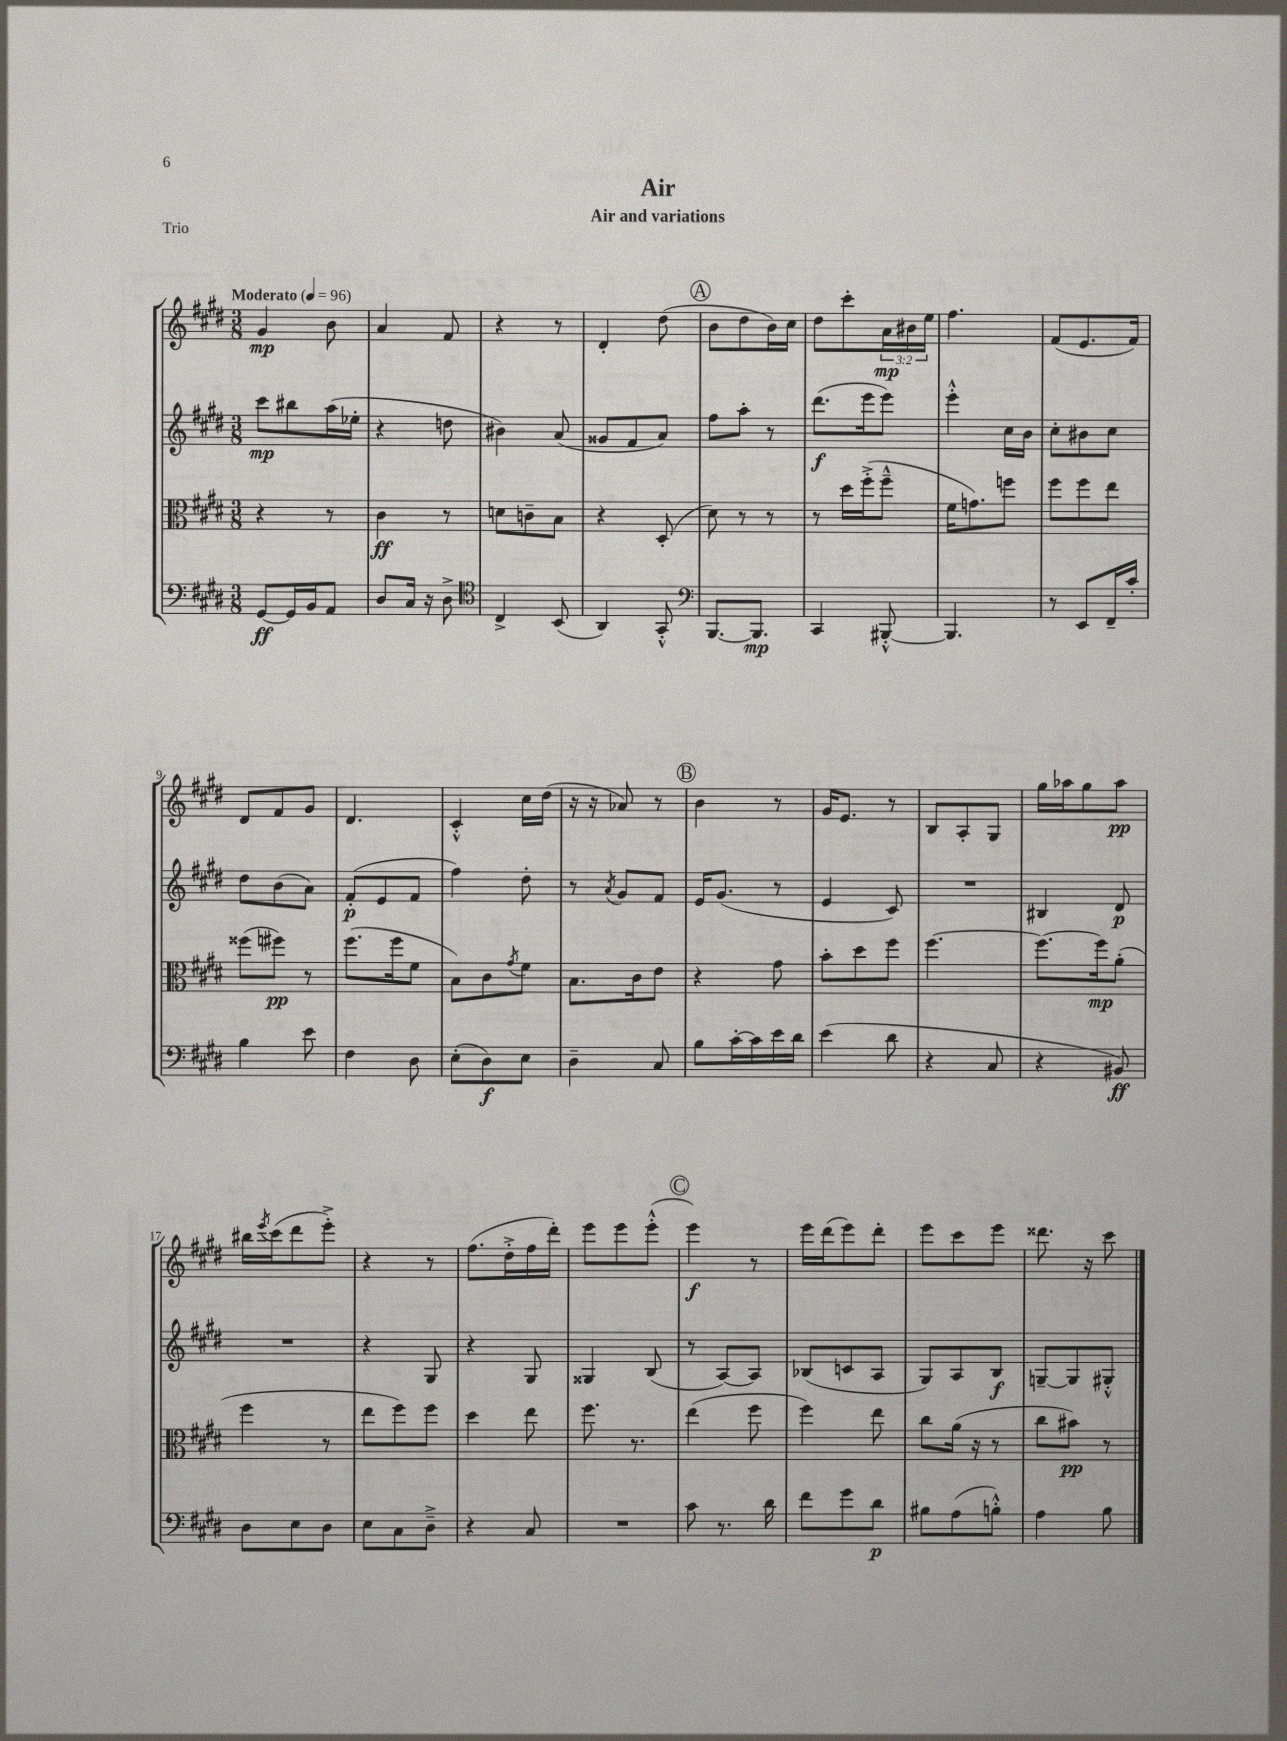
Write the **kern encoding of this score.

**kern	**dynam	**kern	**dynam	**kern	**dynam	**kern	**dynam
*part4	*part4	*part3	*part3	*part2	*part2	*part1	*part1
*staff4	*staff4	*staff3	*staff3	*staff2	*staff2	*staff1	*staff1
*clefF4	*	*clefC3	*	*clefG2	*	*clefG2	*
*k[f#c#g#d#]	*	*k[f#c#g#d#]	*	*k[f#c#g#d#]	*	*k[f#c#g#d#]	*
*M3/8	*	*M3/8	*	*M3/8	*	*M3/8	*
*MM96	*	*MM96	*	*MM96	*	*MM96	*
=1	=1	=1	=1	=1	=1	=1	=1
!	!	!	!	!	!	!LO:TX:a:B:t=Moderato	!
[8GG#/L	ff	4r	.	8ccc#\L	mp	4g#/	mp
16GG#/L]	.	.	.	8bb#X\	.	.	.
16BB/J	.	.	.	.	.	.	.
8AA/J	.	8r	.	(16aa\L	.	8b\	.
.	.	.	.	16ee-X'\JJ	.	.	.
=2	=2	=2	=2	=2	=2	=2	=2
8D#/L	.	4c#\	ff	4r	.	4a/	.
16C#/Jk	.	.	.	.	.	.	.
16r	.	.	.	.	.	.	.
8D#^\	.	8r	.	8ddn\	.	8f#/	.
=3	=3	=3	=3	=3	=3	=3	=3
*clefC4	*	*	*	*	*	*	*
4C#^/	.	8dn\L	.	4b#X\)	.	4r	.
.	.	8cn~\	.	.	.	.	.
(8BB/	.	8B\J	.	(8a/	.	8r	.
=4	=4	=4	=4	=4	=4	=4	=4
4AA/)	.	4r	.	8g##X/L	.	4d#'/	.
.	.	.	.	8f#/	.	.	.
8GG#'^^/	.	(8D#'/	.	8a/J)	.	(8dd#\	.
!!LO:REH:place=s1:t=A
=5	=5	=5	=5	=5	=5	=5	=5
*clefF4	*	*	*	*	*	*	*
[8.BBB/L	.	8d#\)	.	8ff#\L	.	8b\L	.
.	.	8r	.	8aa'\J	.	8dd#\	.
8.BBB/J]	mp	.	.	.	.	.	.
.	.	8r	.	8r	.	16b\L)	.
.	.	.	.	.	.	16cc#\JJ	.
=6	=6	=6	=6	=6	=6	=6	=6
4CC#/	.	8r	.	(8.ddd#\L	f	8dd#\L	.
.	.	16dd#\LL	.	.	.	8ccc#'\	.
.	.	(16ff#'^\J	.	16eee\k	.	.	.
[8BBB#X'^^/	.	8ff#~^^\J	.	8eee\J)	.	24a\L	mp
.	.	.	.	.	.	24b#X\	.
.	.	.	.	.	.	24ee\JJ	.
=7	=7	=7	=7	=7	=7	=7	=7
4.BBB#/]	.	16f#\KL	.	4eee'^^\	.	4.ff#\	.
.	.	8.gn\)	.	.	.	.	.
.	.	8ffn\J	.	16cc#\LL	.	.	.
.	.	.	.	16b\JJ	.	.	.
=8	=8	=8	=8	=8	=8	=8	=8
8r	.	8ff#\L	.	8cc#'\L	.	(8f#/L	.
8EE/L	.	8ff#\	.	8b#X\	.	8.e/	.
16FF#~/L	.	8ee\J	.	8cc#\J	.	.	.
16c#'/JJ	.	.	.	.	.	16f#/Jk)	.
!!LO:LB:g=z
=9	=9	=9	=9	=9	=9	=9	=9
4B\	.	(8ff##X\L	.	8dd#\L	.	8d#/L	.
.	.	8ff#X\J)	pp	(8b\	.	8f#/	.
8e\	.	8r	.	8a\J)	.	8g#/J	.
=10	=10	=10	=10	=10	=10	=10	=10
4F#\	.	(8.ff#\L	.	(8f#'/L	p	4.d#/	.
.	.	.	.	8e/	.	.	.
.	.	16ff#\k	.	.	.	.	.
8D#\	.	8f#\J	.	8f#/J	.	.	.
=11	=11	=11	=11	=11	=11	=11	=11
(8E'\L	.	8B\L)	.	4ff#\)	.	4c#'^^/	.
8D#\)	f	8c#\	.	.	.	.	.
.	.	8qg#/	.	.	.	.	.
8E\J	.	8f#\J	.	8dd#'\	.	16cc#\LL	.
.	.	.	.	.	.	(16dd#\JJ	.
=12	=12	=12	=12	=12	=12	=12	=12
4D#~\	.	8.B\L	.	8r	.	16r	.
.	.	.	.	.	.	16r	.
.	.	.	.	8qa/	.	.	.
.	.	.	.	8g#/L	.	8a-X/)	.
.	.	16c#\k	.	.	.	.	.
8C#/	.	8e\J	.	8f#/J	.	8r	.
!!LO:REH:place=s1:t=B
=13	=13	=13	=13	=13	=13	=13	=13
8B\L	.	4r	.	16e/KL	.	4b\	.
.	.	.	.	(8.g#/J	.	.	.
[16c#'\L	.	.	.	.	.	.	.
16c#\]	.	.	.	.	.	.	.
16e\	.	8g#\	.	8r	.	8r	.
16d#\JJ	.	.	.	.	.	.	.
=14	=14	=14	=14	=14	=14	=14	=14
(4e\	.	8b'\L	.	4e/	.	16g#/KL	.
.	.	.	.	.	.	8.e/J	.
.	.	8dd#\	.	.	.	.	.
8d#\	.	8ff#\J	.	8c#/)	.	8r	.
=15	=15	=15	=15	=15	=15	=15	=15
4r	.	[4.ff#\	.	4.r	.	8B/L	.
.	.	.	.	.	.	8A'/	.
8C#/	.	.	.	.	.	8G#/J	.
=16	=16	=16	=16	=16	=16	=16	=16
4r	.	8.ff#\L_	.	4B#X/	.	16gg#\LL	.
.	.	.	.	.	.	16aa-X\J	.
.	.	.	.	.	.	8gg#\	.
.	.	16ff#\k]	mp	.	.	.	.
8BB#X/)	ff	(8a'\J	.	8d#/	p	8aa-\J	pp
!!LO:LB:g=z
=17	=17	=17	=17	=17	=17	=17	=17
8D#\L	.	4ff#\	.	4.r	.	16bb#X\LL	.
.	.	.	.	.	.	8qeee/	.
.	.	.	.	.	.	(16ccc#\J	.
8E\	.	.	.	.	.	8ddd#\	.
8D#\J	.	8r	.	.	.	8eee'^\J)	.
=18	=18	=18	=18	=18	=18	=18	=18
8E\L	.	8ee\L	.	4r	.	4r	.
8C#\	.	8ff#\)	.	.	.	.	.
8D#~^\J	.	8ff#\J	.	8G#/	.	8r	.
=19	=19	=19	=19	=19	=19	=19	=19
4r	.	4dd#\	.	4r	.	(8.ff#\L	.
.	.	.	.	.	.	16dd#'^\L	.
8C#/	.	8ee\	.	8G#/	.	16ff#\	.
.	.	.	.	.	.	16ddd#'\JJ)	.
=20	=20	=20	=20	=20	=20	=20	=20
4.r	.	8.ff#\	.	4G##X/	.	8eee\L	.
.	.	.	.	.	.	8eee\	.
.	.	8.r	.	.	.	.	.
.	.	.	.	(8B/	.	(8eee'^^\J	.
!!LO:REH:place=s1:t=C
=21	=21	=21	=21	=21	=21	=21	=21
8c#\	.	(4ee\	.	8r	.	4eee\)	f
8.r	.	.	.	[8A/L)	.	.	.
.	.	8ff#\	.	8A/J]	.	8r	.
16d#\	.	.	.	.	.	.	.
=22	=22	=22	=22	=22	=22	=22	=22
8f#\L	.	4ff#\)	.	(8B-X/L	.	16eee\LL	.
.	.	.	.	.	.	(16ddd#\J	.
8g#\	.	.	.	8cn/	.	8eee\)	.
8d#\J	p	8ee\	.	8A/J	.	8ddd#'\J	.
=23	=23	=23	=23	=23	=23	=23	=23
8B#X\L	.	8cc#\L	.	8G#/L)	.	8eee\L	.
(8A\	.	(16a\Jk	.	8A/	.	8ccc#\	.
.	.	16r	.	.	.	.	.
8Bn'^^\J)	.	8r	.	8B/J	f	8eee\J	.
=24	=24	=24	=24	=24	=24	=24	=24
4A\	.	8cc#\L	.	[8Gn~/L	.	8.ddd##X\	.
.	.	8b#X\J)	pp	8G/]	.	.	.
.	.	.	.	.	.	16r	.
8B\	.	8r	.	8G#X'^^/J	.	8ccc#\	.
==	==	==	==	==	==	==	==
*-	*-	*-	*-	*-	*-	*-	*-
